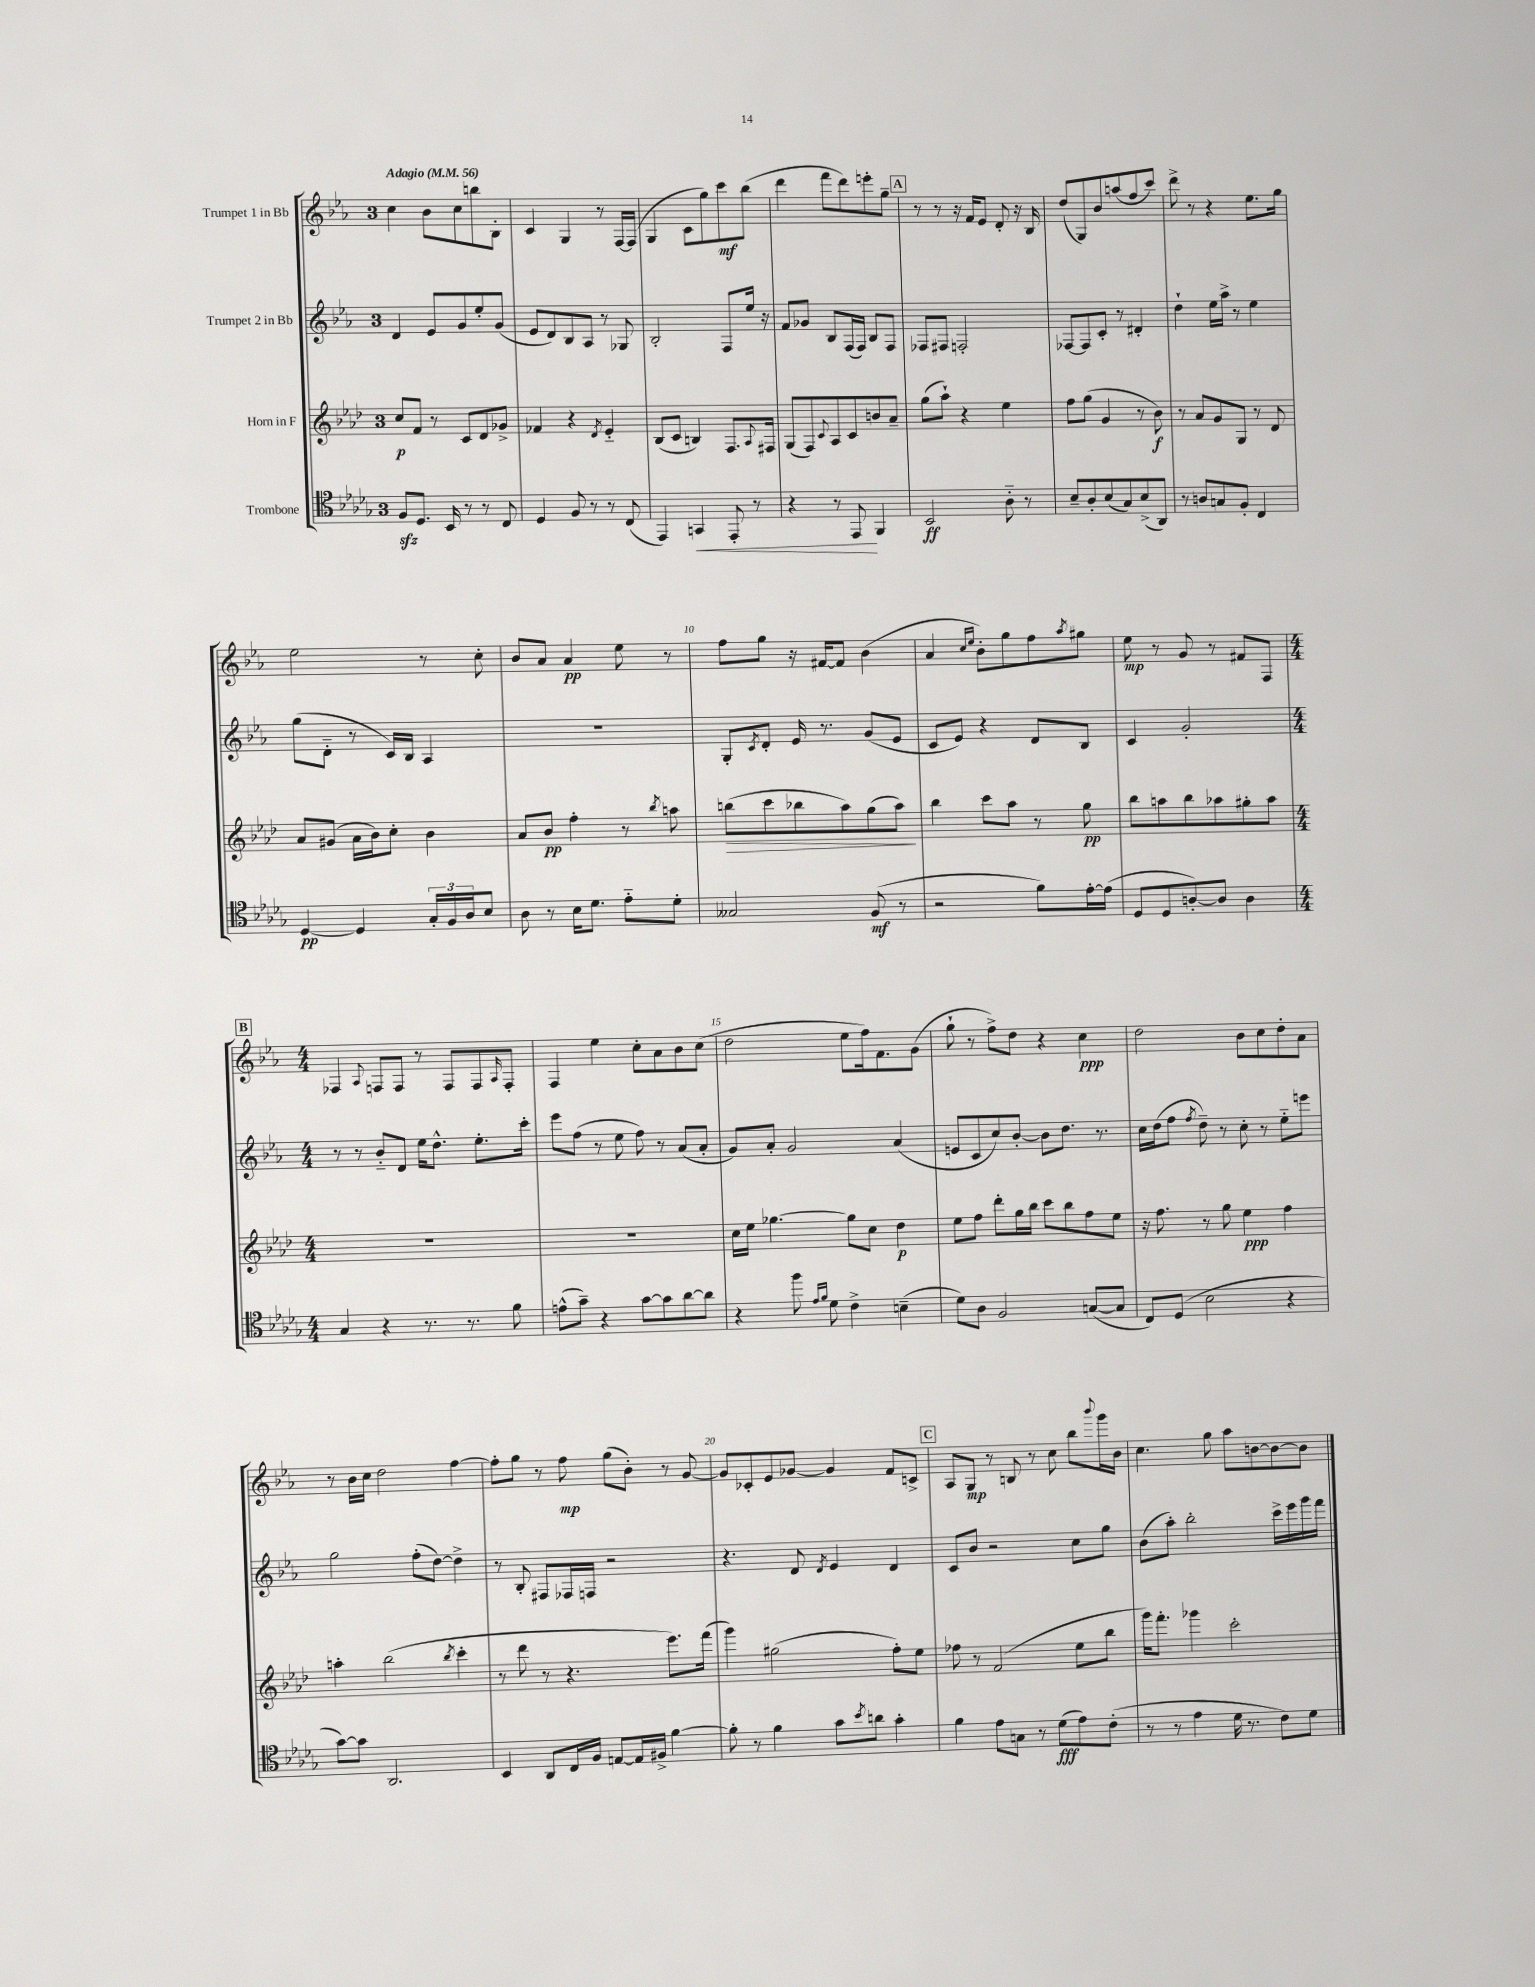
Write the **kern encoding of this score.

**kern	**dynam	**kern	**dynam	**kern	**kern	**dynam
*part4	*part4	*part3	*part3	*part2	*part1	*part1
*staff4	*staff4	*staff3	*staff3	*staff2	*staff1	*staff1
*I"Trombone	*	*I"Horn in F	*	*I"Trumpet 2 in Bb	*I"Trumpet 1 in Bb	*
*clefC4	*	*clefG2	*	*clefG2	*clefG2	*
*k[b-e-a-d-g-]	*	*k[b-e-a-d-]	*	*k[b-e-a-]	*k[b-e-a-]	*
*M3/4	*	*M3/4	*	*M3/4	*M3/4	*
*MM56	*	*MM56	*	*MM56	*MM56	*
=1	=1	=1	=1	=1	=1	=1
!	!	!	!	!	!LO:TX:a:B:t=Adagio	!
8Fzz/L	.	8cc/L	p	4d/	4cc\	.
8.D-/J	.	8f/J	.	.	.	.
.	.	8r	.	8e-/L	8b-\L	.
16BB-/	.	.	.	.	.	.
8r	.	8c/L	.	8g/	8cc\	.
8r	.	8d-/	.	8ee-'/	8bbn\	.
8C/	.	8g-X^/J	.	(8g/J	8B-'\J	.
=2	=2	=2	=2	=2	=2	=2
4D-/	.	4f-X/	.	8e-/L	4c/	.
.	.	.	.	8d/)	.	.
8F/	.	4r	.	8B-/	4G/	.
8r	.	.	.	8A-/J	.	.
.	.	8qd-/	.	.	.	.
8r	.	4e-/	.	8r	8r	.
(8C/	.	.	.	8G-X/	[16F/LL	.
.	.	.	.	.	(16F/JJ]	.
=3	=3	=3	=3	=3	=3	=3
4EE-/)	.	(8B-/L	.	2B-'/	4G/	.
.	.	8c/J	.	.	.	.
!	!LO:HP:b	!	!	!	!	!
4GGn/	<	4Bn/)	.	.	8c\L	.
.	.	.	.	.	8gg\)	.
8EE-'/	.	8.F/L	.	8F/L	8ccc\	mf
8r	.	.	.	16ee-/Jk	(8bb-\J	.
.	.	8qqA-/	.	.	.	.
.	.	16F#X/Jk	.	16r	.	.
=4	=4	=4	=4	=4	=4	=4
4r	.	(8G/L	.	8f/L	4ddd\	.
.	.	8F/)	.	8g-X/J	.	.
.	.	8qqc/	.	.	.	.
8r	.	8A-/	.	8B-/L	8fff\L	.
8EE-/	.	8c/	.	(16F/L	8ddd\)	.
.	.	.	.	16F/JJ)	.	.
4FF/	[	8bn/	.	8B-/L	8eeen'\	.
.	.	8a-~/J	.	8F/J	8gg~\J	.
!!LO:REH:place=s1:t=A
=5	=5	=5	=5	=5	=5	=5
2BB-/	ff	(8gg\L	.	8F-X/L	8r	.
.	.	8aa-`\J)	.	8F#X/J	8r	.
.	.	4r	.	2Fn'/	16r	.
.	.	.	.	.	16f/KL	.
.	.	.	.	.	8e-/J	.
8A-\	.	4ee-\	.	.	8d'/	.
8r	.	.	.	.	16r	.
.	.	.	.	.	16B-/	.
=6	=6	=6	=6	=6	=6	=6
8B-~/L	.	8ff\L	.	[8F-X/L	(8dd/L	.
8A-'/	.	(8gg\J	.	8F-/]	8G/)	.
(8B-/	.	4g/	.	8c'/J	8b-/	.
8G-/)	.	.	.	8r	(8aan/	.
(8B-^/	.	8r	.	4d#X'/	8ff/	.
8AA-/J)	.	8b-\)	f	.	8ccc/J)	.
=7	=7	=7	=7	=7	=7	=7
8r	.	8r	.	4dd`\	8ddd^\	.
8An/L	.	8a-/L	.	.	8r	.
8Gn/	.	8g/	.	16ee-\LL	4r	.
.	.	.	.	16aa-^\JJ	.	.
8F'/J	.	8G/J	.	8r	.	.
4C/	.	8r	.	4ee-\	8.ee-\L	.
.	.	8d-/	.	.	.	.
.	.	.	.	.	16gg\Jk	.
!!LO:LB:g=z
=8	=8	=8	=8	=8	=8	=8
[4D-/	pp	8a-/L	.	(8gg\L	2ee-\	.
.	.	(8g#X/J	.	8d\J	.	.
4D-/]	.	16a-\LL	.	8r	.	.
.	.	16b-\J)	.	.	.	.
.	.	8cc'\J	.	16c/LL)	.	.
.	.	.	.	16B-/JJ	.	.
24G-'/LL	.	4b-\	.	4A-/	8r	.
24F/	.	.	.	.	.	.
24A-/J	.	.	.	.	.	.
8B-/J	.	.	.	.	8cc'\	.
=9	=9	=9	=9	=9	=9	=9
8A-\	.	8a-/L	.	2.r	8b-/L	.
8r	.	8b-/J	pp	.	8a-/J	.
16B-\KL	.	4ff'\	.	.	4a-/	pp
8.d-\J	.	.	.	.	.	.
8e-\L	.	8r	.	.	8ee-\	.
.	.	8qbb-/	.	.	.	.
8d-'\J	.	8aan\	.	.	8r	.
=10	=10	=10	=10	=10	=10	=10
!	!	!	!LO:HP:b	!	!	!
2G--X/	.	(8bbn\L	>	8G'/L	8ff\L	.
.	.	.	.	8qc/	.	.
.	.	8ccc\	.	8d'/J	8gg\J	.
.	.	8bb-X\	.	16e-/	16r	.
.	.	.	.	8.r	[16f#X/KL	.
.	.	8aa-\)	.	.	8f#/J]	.
(8F/	mf	(8gg\	.	(8g/L	(4b-\	.
8r	.	8aa-\J)	.	8e-/J	.	.
.	.	.	]	.	.	.
=11	=11	=11	=11	=11	=11	=11
2r	.	4bb-\	.	8c/L	4a-/	.
.	.	.	.	8e-/J)	.	.
.	.	.	.	.	16qqcc/LL	.
.	.	.	.	.	16qqee-/JJ	.
.	.	8ccc\L	.	4r	8b-'\L)	.
.	.	8aa-\J	.	.	8gg\	.
8f\L)	.	8r	.	8d/L	8ff\	.
.	.	.	.	.	8qaa-/	.
[16e-'\L	.	8gg\	pp	8B-/J	8gg#X\J	.
(16e-\JJ]	.	.	.	.	.	.
=12	=12	=12	=12	=12	=12	=12
8D-/L	.	8bb-\L	.	4c/	8ee-\	mp
8D-/	.	8aan\	.	.	8r	.
[8An'/)	.	8bb-\	.	2g'/	8g/	.
8A/J]	.	8aa-X\	.	.	8r	.
4A\	.	8gg#X'\	.	.	8f#X/L	.
.	.	8aa-\J	.	.	8F/J	.
!!LO:LB:g=z
!!LO:REH:place=s1:t=B
=13	=13	=13	=13	=13	=13	=13
*M4/4	*	*M4/4	*	*M4/4	*M4/4	*
4G-/	.	1r	.	8r	4F-X/	.
.	.	.	.	8r	.	.
.	.	.	.	.	8qqA-/	.
4r	.	.	.	8b-/L	8Fn/L	.
.	.	.	.	8d/J	8F/J	.
8.r	.	.	.	16ee-\KL	8r	.
.	.	.	.	8.dd^^\J	.	.
.	.	.	.	.	8F/L	.
8.r	.	.	.	.	.	.
.	.	.	.	8.ee-'\L	8F/	.
.	.	.	.	.	16qqA-/	.
8f\	.	.	.	.	8F'/J	.
.	.	.	.	16ccc'\Jk	.	.
=14	=14	=14	=14	=14	=14	=14
(8en^^\L	.	1r	.	8eee-\L	4F/	.
8g-~\J)	.	.	.	(8ff\J	.	.
4r	.	.	.	8r	4ee-\	.
.	.	.	.	8ee-\	.	.
[8g-\L	.	.	.	8ff\)	8cc'\L	.
8g-\]	.	.	.	8r	8a-\	.
[8a-\	.	.	.	(8a-/L	8b-\	.
8a-\J]	.	.	.	8a-'/J	(8cc\J	.
=15	=15	=15	=15	=15	=15	=15
4r	.	16cc\LL	.	8g/L)	2dd\	.
.	.	16ee-\JJ	.	.	.	.
.	.	[4.gg-X\	.	8a-'/J	.	.
8ff\	.	.	.	2g/	.	.
16qqe-/LL	.	.	.	.	.	.
16qqf/JJ	.	.	.	.	.	.
8d-\	.	.	.	.	.	.
4c^\	.	8gg-\L]	.	.	8ee-\L	.
.	.	8cc\J	.	.	16ff\k)	.
.	.	.	.	.	8.f\	.
(4Bn~\	.	4dd-\	p	(4a-/	.	.
.	.	.	.	.	(8g\J	.
=16	=16	=16	=16	=16	=16	=16
8d-\L)	.	8ee-\L	.	8en/L	8gg`\	.
8A-\J	.	8ff\J	.	8c/	8r	.
2F/	.	8ddd-'\L	.	8cc/)	8ff^\L)	.
.	.	16gg\L	.	[8b-'/J	8dd\J	.
.	.	16bb-\JJ	.	.	.	.
.	.	8ccc\L	.	8b-\L]	4r	.
.	.	8bb-\	.	8.dd\J	.	.
([8Gn/L	.	8ff\	.	.	4cc\	ppp
.	.	.	.	8.r	.	.
8G/J]	.	8ee-\J	.	.	.	.
=17	=17	=17	=17	=17	=17	=17
8C/L)	.	16r	.	16cc\LL	2dd\	.
.	.	8.ff\	.	(16dd\J	.	.
(8D-/J	.	.	.	8ff\J	.	.
.	.	.	.	8qff/	.	.
2B-\	.	8r	.	8dd~\)	.	.
.	.	8gg\	.	8r	.	.
.	.	4ee-\	ppp	8cc'\	8b-\L	.
.	.	.	.	8r	8cc\	.
4r	.	4ff\	.	8ee-\L	8dd'\	.
.	.	.	.	8eeen\J	8a-\J	.
!!LO:LB:g=z
=18	=18	=18	=18	=18	=18	=18
[8g-\L)	.	4aan'\	.	2gg\	8r	.
8g-\J]	.	.	.	.	16b-\LL	.
.	.	.	.	.	16cc\JJ	.
2.AA-/	.	(2bb-\	.	.	2dd\	.
.	.	.	.	(8ff'\L	.	.
.	.	.	.	[8dd\J)	.	.
.	.	8qbb-/	.	.	.	.
.	.	4ccc'\	.	4dd^\]	[4ff\	.
=19	=19	=19	=19	=19	=19	=19
4BB-/	.	8r	.	8r	8ff'\L]	.
.	.	8ddd-\	.	8B-'/	8gg\J	.
8AA-/L	.	8r	.	8F#X/L	8r	.
16C/L	.	4.r	.	16F-X/L	8ff\	mp
16F/JJ	.	.	.	16Fn/JJ	.	.
[8En/L	.	.	.	2r	(8gg\L	.
16E/L]	.	.	.	.	8b-'\J)	.
16F#X^/JJ	.	.	.	.	.	.
[4f\	.	8.eee-\L)	.	.	8r	.
.	.	.	.	.	[8g/	.
.	.	(16fff\Jk	.	.	.	.
=20	=20	=20	=20	=20	=20	=20
8f'\]	.	4ggg\)	.	4.r	8g/L]	.
8r	.	.	.	.	8c-X'/	.
4f\	.	(2gg#X\	.	.	8e-/	.
.	.	.	.	8d/	[8g-X/J	.
.	.	.	.	8qd/	.	.
8g-\L	.	.	.	4e-/	4g-/]	.
8qb-/	.	.	.	.	.	.
8an\J	.	.	.	.	.	.
4g-'\	.	8ff'\L)	.	4d/	8f/L	.
.	.	8ee-\J	.	.	8cn^/J	.
!!LO:REH:place=s1:t=C
=21	=21	=21	=21	=21	=21	=21
4f\	.	8ff-X\	.	8c/L	8A-/L	.
.	.	8r	.	8b-/J	8G/J	mp
8e-\L	.	(2f/	.	2r	8r	.
8Gn\J	.	.	.	.	8Bn/	.
8r	.	.	.	.	8r	.
(8d-\L	fff	.	.	.	8cc\	.
8e-\)	.	8ee-\L	.	8cc\L	8bb-\L	.
.	.	.	.	.	8qqbbb-/	.
(8c'\J	.	8bb-\J	.	8gg\J	16ggg\L	.
.	.	.	.	.	16b-\JJ	.
=22	=22	=22	=22	=22	=22	=22
8r	.	16ggg\KL)	.	(8b-\L	4.cc\	.
.	.	8.fff'\J	.	.	.	.
8r	.	.	.	8aa-'\J)	.	.
4e-\	.	4ggg-X\	.	2bb-'\	.	.
.	.	.	.	.	8gg\	.
16d-\	.	2ccc'\	.	.	8aa-\L	.
8.r	.	.	.	.	.	.
.	.	.	.	.	[8bn\	.
8c\L)	.	.	.	16ccc^\LL	8b\_	.
.	.	.	.	16eee-\	.	.
8d-\J	.	.	.	16ggg\	8b\J]	.
.	.	.	.	16fff\JJ	.	.
==	==	==	==	==	==	==
*-	*-	*-	*-	*-	*-	*-
